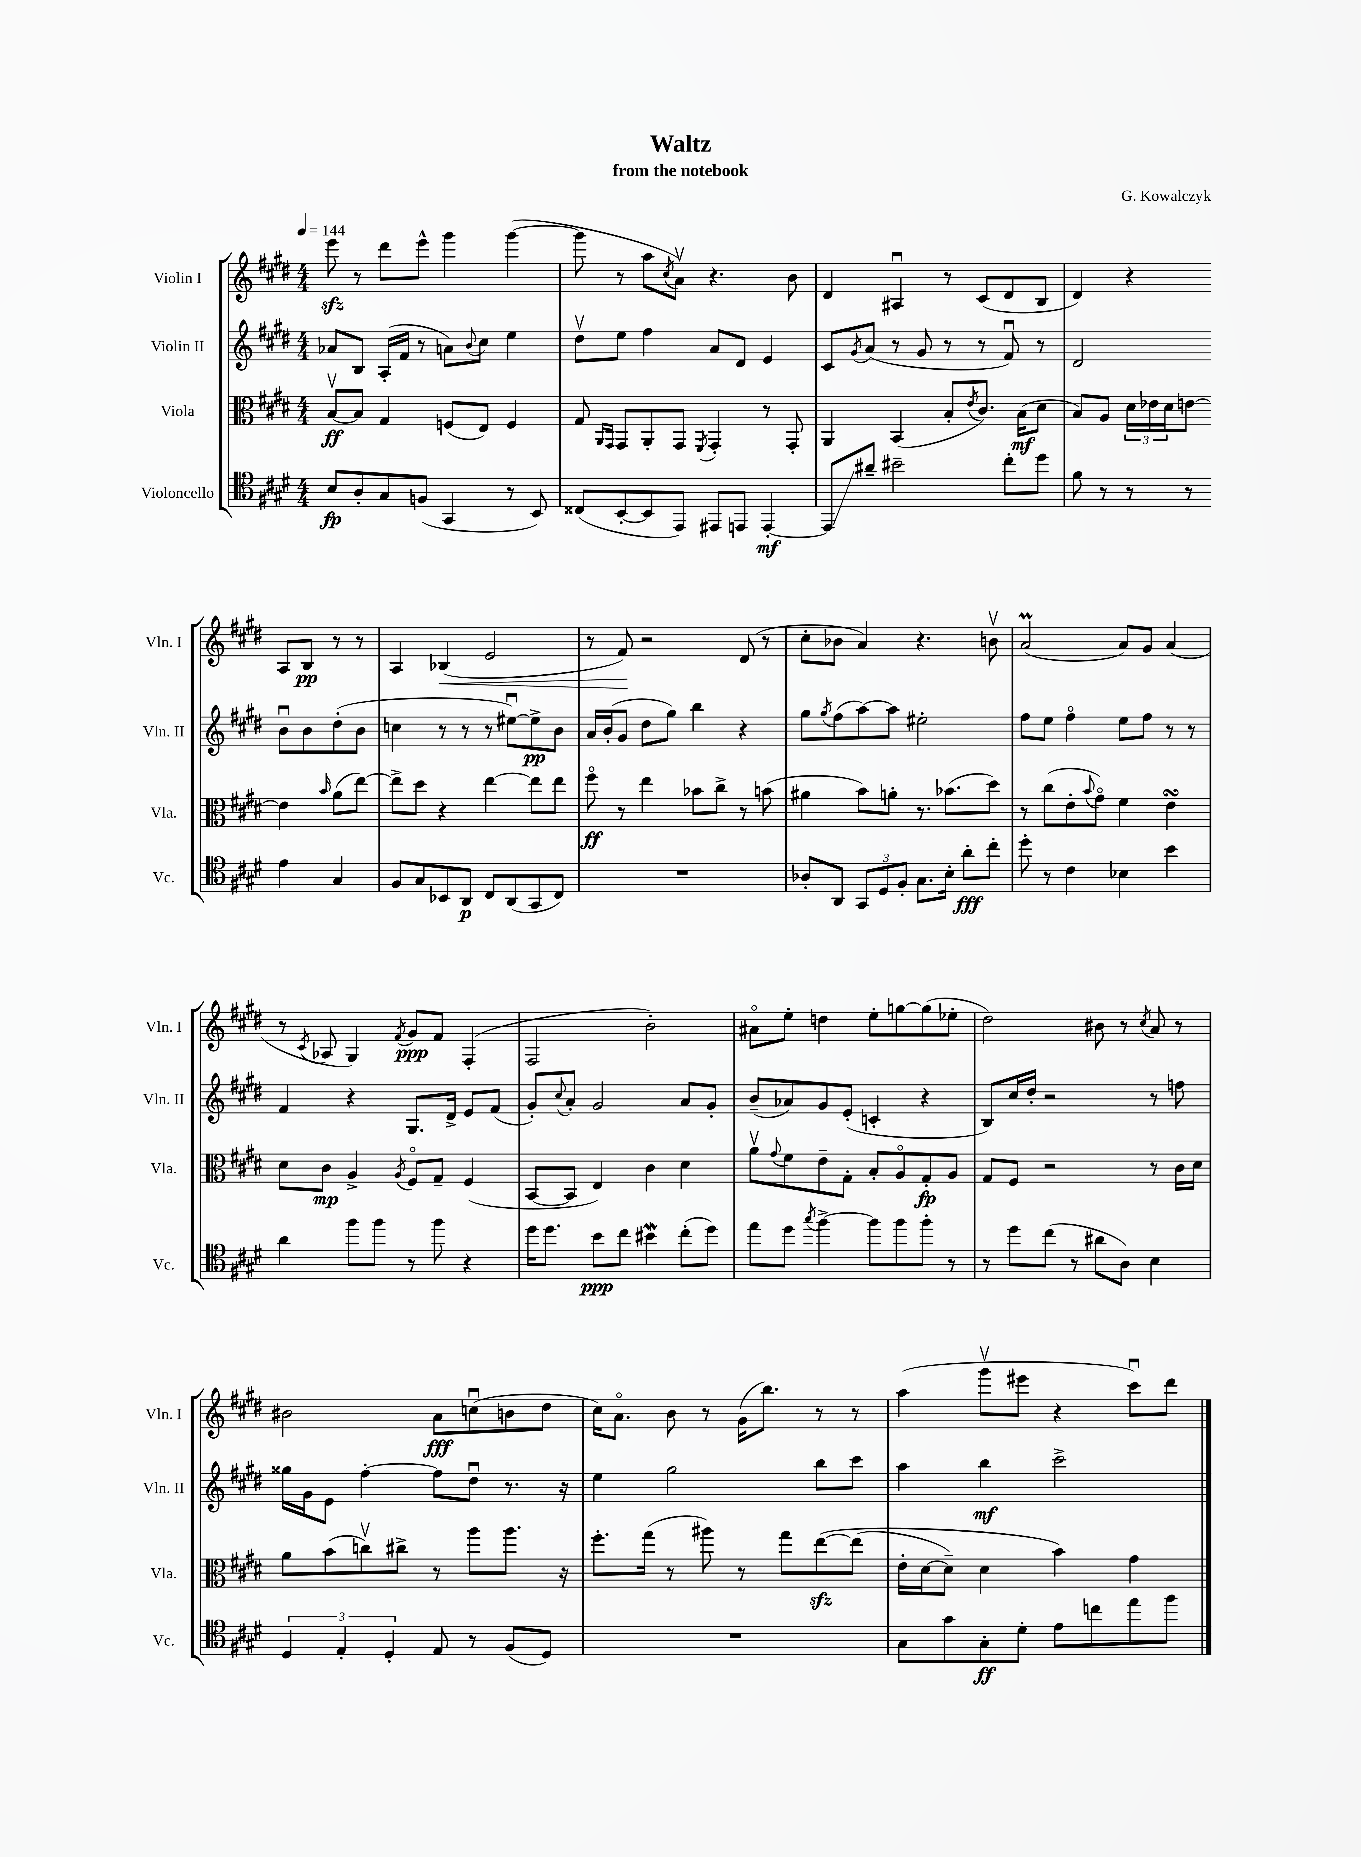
\header { title = "Waltz" composer = "G. Kowalczyk" subtitle = "from the notebook" }
<<
\new StaffGroup <<
\new Staff = "s0" \with { instrumentName = "Violin I" shortInstrumentName = "Vln. I" } {
    \clef treble \key e \major \numericTimeSignature \time 4/4 \tempo 4 = 144
    e'''8\sfz r8 dis'''8 e'''8-^ gis'''4 gis'''4~( |
    gis'''8 r8 a''8 \acciaccatura { cis''8 } a'8\upbow) r4. b'8 |
    dis'4 ais4\downbow r8 cis'8( dis'8 b8 |
    dis'4) r4 a8 b8\pp r8 r8 |
    a4 bes4\<( e'2 |
    r8 fis'8\!) r2 dis'8( r8 |
    cis''8-. bes'8 a'4) r4. b'8\upbow |
    a'2\prall( a'8) gis'8 a'4( |
    r8 \acciaccatura { cis'8 } aes8 gis4) \acciaccatura { fis'8 } gis'8\ppp fis'8 fis4-.( |
    fis2 b'2-.) |
    ais'8\flageolet e''8-. d''4 e''8-. g''8~ g''8( ees''8-. |
    dis''2) bis'8 r8 \acciaccatura { cis''8 } a'8 r8 |
    bis'2 a'8\fff c''8\downbow( b'8 dis''8 |
    cis''16) a'8.\flageolet b'8 r8 gis'16( b''8.) r8 r8 |
    a''4( gis'''8\upbow eis'''8 r4 cis'''8\downbow) dis'''8 \bar "|." |
}
\new Staff = "s1" \with { instrumentName = "Violin II" shortInstrumentName = "Vln. II" } {
    \clef treble \key e \major \numericTimeSignature \time 4/4
    aes'8 b8 a16-.( fis'16 r8 a'8) \appoggiatura { b'8 } cis''8 e''4 |
    dis''8\upbow e''8 fis''4 a'8 dis'8 e'4 |
    cis'8 \acciaccatura { gis'8 } a'8( r8 gis'8 r8 r8 fis'8\downbow) r8 |
    dis'2 b'8\downbow b'8 dis''8-.( b'8 |
    c''4 r8 r8 r8 eis''8~\downbow) eis''8->\pp b'8 |
    a'16 b'16-.( gis'8 dis''8 gis''8) b''4 r4 |
    gis''8 \acciaccatura { gis''8 } fis''8( a''8~) a''8 eis''2-. |
    fis''8 e''8 fis''4\flageolet e''8 fis''8 r8 r8 |
    fis'4 r4 gis8. dis'16-> e'8 fis'8( |
    gis'8-.) \appoggiatura { cis''8 } a'8-. gis'2 a'8 gis'8-. |
    b'8--( aes'8) gis'8 e'8-.( c'4-. r4 |
    b8) cis''16 dis''16-. r2 r8 f''8 |
    gisis''16 gis'16 e'8 fis''4~-. fis''8 dis''8\downbow r8. r16 |
    e''4 gis''2 b''8 cis'''8 |
    a''4 b''4\mf cis'''2-> \bar "|." |
}
\new Staff = "s2" \with { instrumentName = "Viola" shortInstrumentName = "Vla." } {
    \clef alto \key e \major \numericTimeSignature \time 4/4
    b8~\upbow\ff b8 gis4 f8( e8) f4 |
    gis8 \grace { a,16 gis,16 } gis,8 a,8-. gis,8 \acciaccatura { fis,8 } gis,4-. r8 gis,8-. |
    a,4 b,4( b8-. \acciaccatura { e'8 } cis'8.) b16\mf( dis'8 |
    b8) a8 \tuplet 3/2 { dis'16 ees'16 dis'16 } e'8~ e'4 \grace { b'16 } a'8( e''8~) |
    e''8-> dis''8 r4 e''4~ e''8 e''8 |
    fis''8\flageolet\ff r8 e''4 bes'8 cis''8-> r8 b'8( |
    ais'4 b'8) a'8-. r8. bes'8.( dis''8) |
    r8 cis''8( e'8-. \appoggiatura { b'8 } gis'8\flageolet) fis'4 e'4\turn |
    dis'8 cis'8\mp a4-> \acciaccatura { a8 } fis8\flageolet gis8-- fis4( |
    b,8~ b,8 e4) cis'4 dis'4 |
    a'8\upbow \appoggiatura { gis'8 } fis'8 e'8-- gis8-. b8-. a8\flageolet gis8-.\fp a8 |
    gis8 fis8 r2 r8 cis'16 dis'16 |
    a'8 b'8( c''8\upbow) cis''8-> r8 a''8 a''8. r16 |
    fis''8.-. gis''16( r8 ais''8) r8 gis''8 e''8~\sfz\( e''8( |
    e'16-. dis'16~ dis'8--) dis'4 b'4\) gis'4 \bar "|." |
}
\new Staff = "s3" \with { instrumentName = "Violoncello" shortInstrumentName = "Vc." } {
    \clef tenor \key e \major \numericTimeSignature \time 4/4
    b8\fp a8-. gis8 f8( gis,4 r8 b,8) |
    cisis8( b,8~-. b,8 e,8) eis,8 e,8 e,4~-.\mf |
    e,8\glissando ais'8-- bis'2-- cis''8-. dis''8 |
    fis'8 r8 r8 r8 e'4 gis4 |
    fis8 gis8 bes,8 a,8\p cis8 a,8( gis,8 cis8) |
    R1 |
    aes8-. a,8 \tuplet 3/2 { gis,8 dis8 fis8-. } gis8. b16-. a'8-.\fff cis''8-. |
    dis''8-. r8 cis'4 bes4 b'4 |
    a'4 fis''8 fis''8 r8 fis''8 r4 |
    dis''16 dis''8. b'8\ppp cis''8 bis'4\mordent cis''8-.( dis''8) |
    e''8 dis''8 \acciaccatura { gis''8 } fis''4~-> fis''8 fis''8 fis''8-. r8 |
    r8 dis''8 cis''8( r8 ais'8 a8) b4 |
    \tuplet 3/2 { dis4 e4-. dis4-. } e8 r8 fis8( dis8) |
    R1 |
    gis8 gis'8 gis8-.\ff dis'8-. e'8 c''8 e''8 fis''8 \bar "|." |
}
>>
>>
\layout { \context { \Score \remove "Bar_number_engraver" } }
